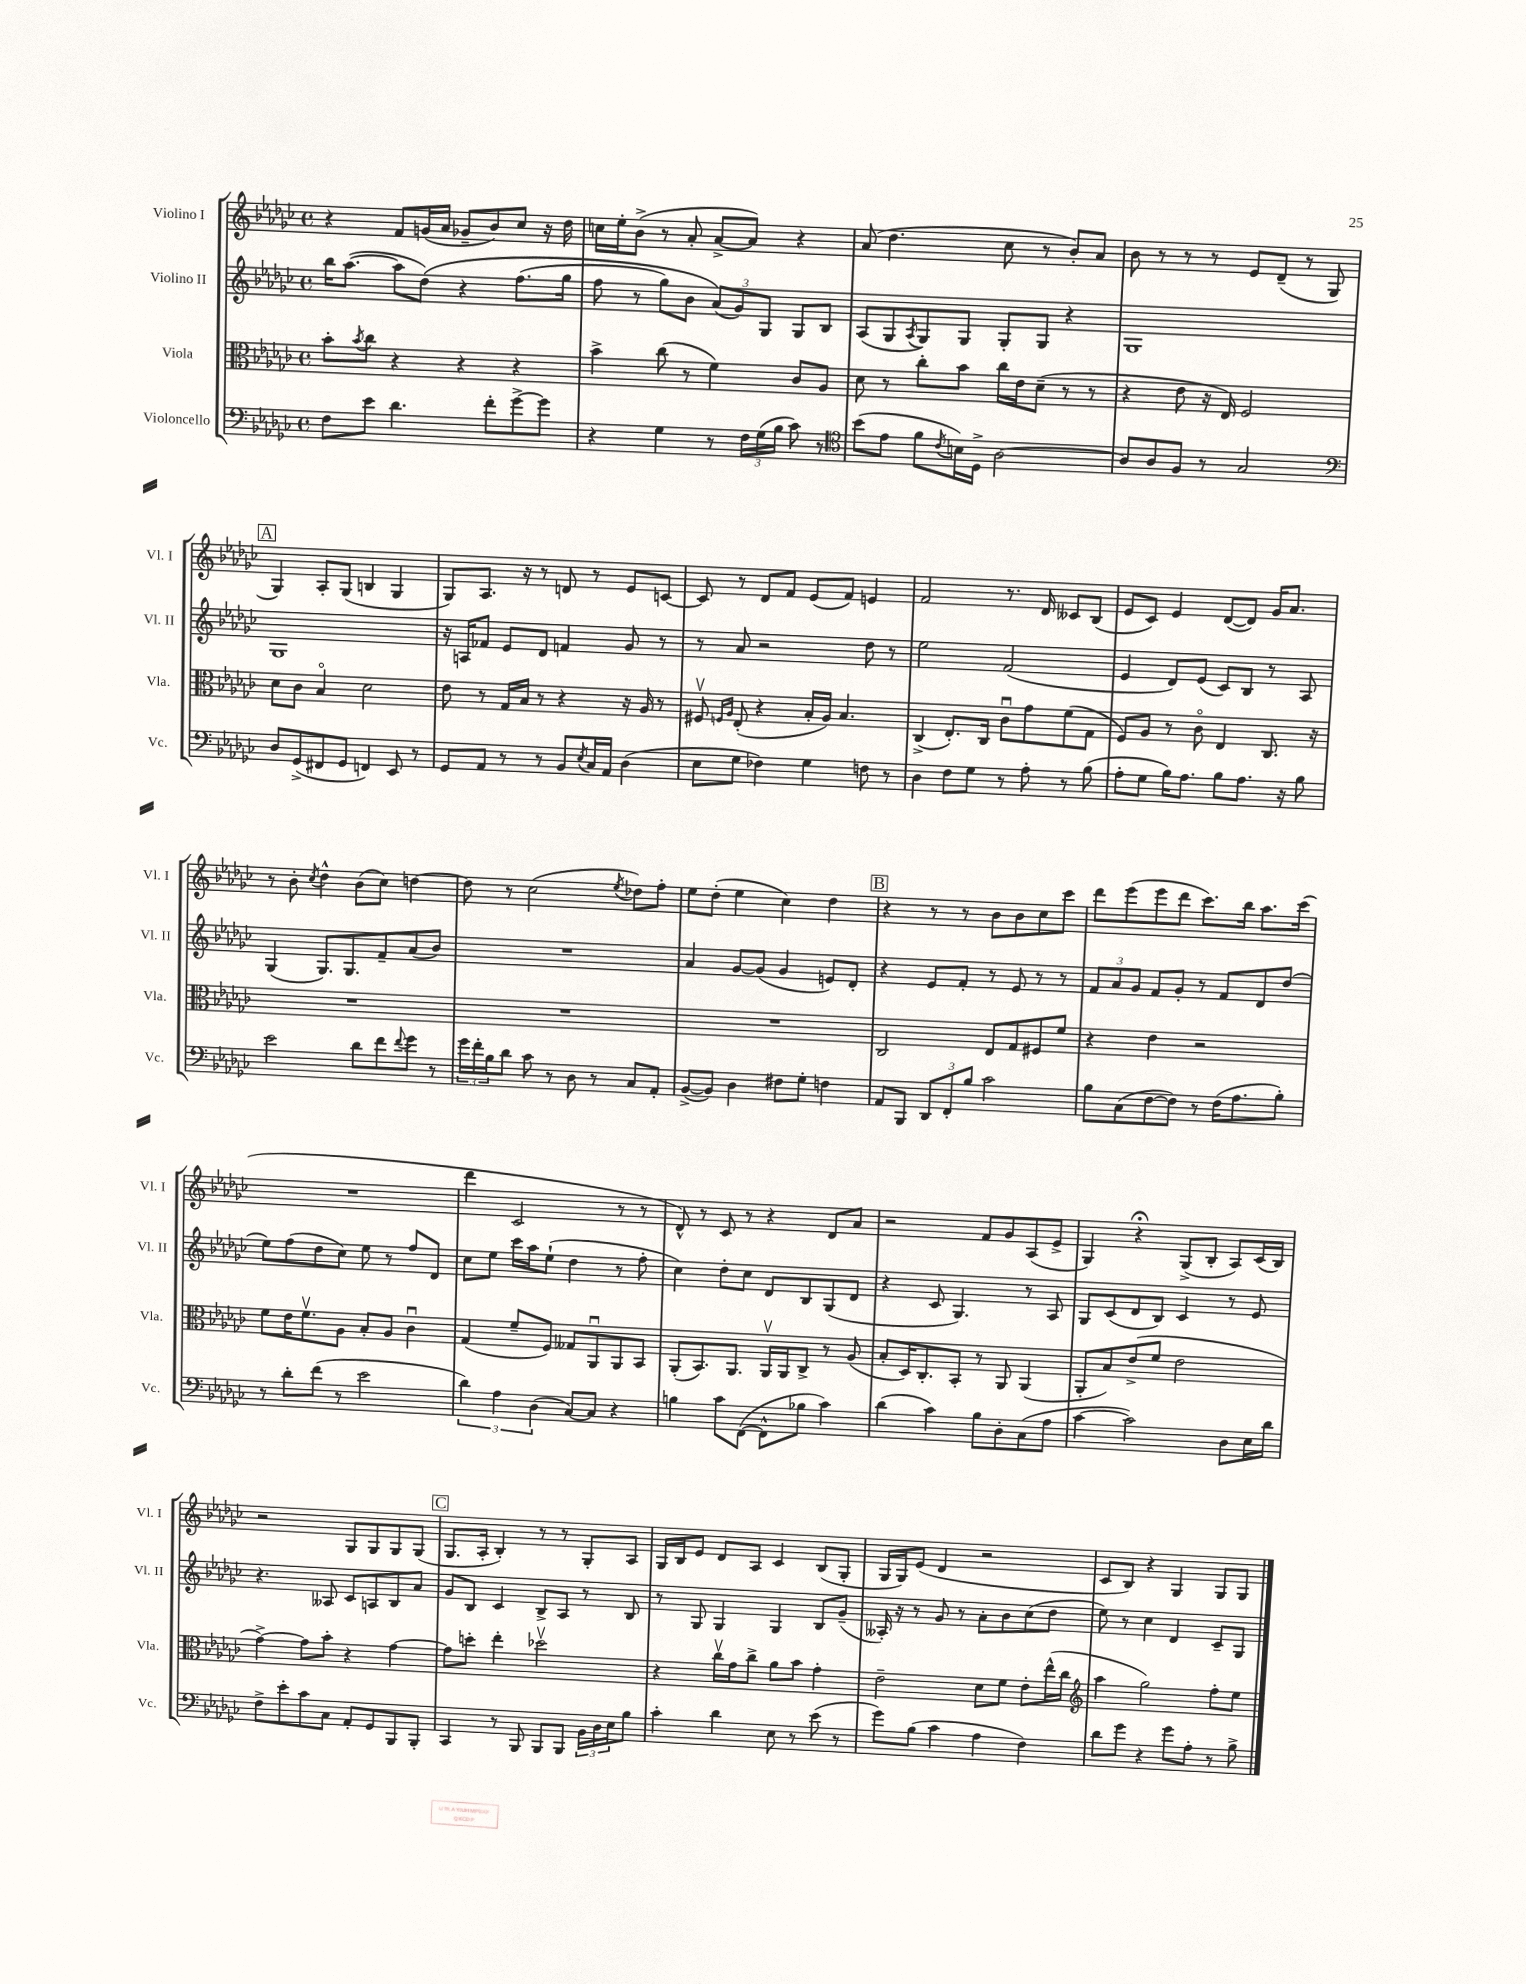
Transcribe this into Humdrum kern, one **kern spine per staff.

**kern	**kern	**kern	**kern
*staff4	*staff3	*staff2	*staff1
*clefF4	*clefC3	*clefG2	*clefG2
*k[b-e-a-d-g-c-]	*k[b-e-a-d-g-c-]	*k[b-e-a-d-g-c-]	*k[b-e-a-d-g-c-]
*M4/4	*M4/4	*M4/4	*M4/4
*met(c)	*met(c)	*met(c)	*met(c)
8F\L	8b-'\L	16bb-\LK	4r
.	.	([8.aa-\J	.
.	8qb-/	.	.
8e-\J	8cc-\J	.	.
4.d-\	4r	8aa-\]L	8f/L
.	.	&(8dd-\J)	(16g/L
.	.	.	16a-/JJ
.	4r	4r	8g-~/L
8f'\L	.	.	8b-/)
[8g-^\	4r	(8.ff\L	8cc-/J
8g-\]J	.	.	16r
.	.	16gg-\Jk	16dd-\
=	=	=	=
4r	4b-^\	8ff\	16cc\LL
.	.	.	16ee-'\J
.	.	8r	(8b-^\J
4G-\	(8cc-\	8gg-\L)	8r
.	8r	8b-\J	8a-'/
8r	4f\)	(12a-/L&)	[8a-^/L
.	.	12g-/)	.
24F\LL	.	.	8a-/]J)
(24G-\	.	12G-/J	.
24B-\JJ	.	.	.
8c-\)	8c-/L	8G-/L	4r
8r	8A-/J	8B-/J	.
=	=	=	=
*clefC4	*	*	*
(8b-\L	8d-\	(8A-/L	(8a-/
8e-\J	8r	8G-/	4.dd-\
.	.	8qA-/	.
8f\L	8cc-'\L	8G-/)	.
8qc-/	.	.	.
16B\L)	8b-\J	8G-/J	.
16D-^\JJ	.	.	.
[2A-\	16cc-\LL	8G-'/L	8cc-\
.	16e-\J	.	.
.	(8d-~\J	8G-/J	8r
.	8r	4r	8b-'/L)
.	8r	.	8a-/J
=	=	=	=
8A-/]L	4r	1G-	8b-\
8A-/	.	.	8r
8F/J	8e-\	.	8r
8r	16r	.	8r
.	16E-/)	.	.
2G-/	2F/	.	8e-/L
.	.	.	(8d-~/J
.	.	.	8r
.	.	.	8G-/
=	=	=	=
*clefF4	*	*	*
8D-/L	8d-\L	1G-	4G-/)
(8GG-^/	8c-\J	.	.
8FF#/	4B-o/	.	8A-'/L
8GG-/J	.	.	(8G-/J
4FF/)	2d-\	.	4B/
8EE-/	.	.	4G-/
8r	.	.	.
=	=	=	=
8GG-/L	8e-\	16r	8G-/L)
.	.	16A/LK	.
8AA-/J	8r	8f-/J	8.A-/J
8r	16G-/LL	8e-/L	.
.	16B-/JJ	.	16r
8r	8r	8d-/J	8r
8BB-/L	4r	4f/	8d/
8qE-/	.	.	.
16C-/L	.	.	8r
16AA-/JJ	.	.	.
(4D-\	16r	8g-/	8e-/L
.	16A-/	.	.
.	8r	8r	[8c/J
=	=	=	=
8E-\L	8F#v/	8r	8c/]
.	16qqF/LL	.	.
.	16qqA-/JJ	.	.
8G-\J	(8E-'/	8a-/	8r
4F-\)	4r	2r	8d-/L
.	.	.	8f/J
4G-\	16B-'/LL	.	(8e-/L
.	16A-/JJ)	.	.
.	4.B-/	.	8f/J)
8F\	.	8dd-\	4e/
8r	.	8r	.
=	=	=	=
4D-\	(4C-^/	2ee-\	2f/
8F\L	8.E-'/L)	.	.
8G-\J	.	.	.
.	16C-/Jk	.	.
8r	8c-u\L	(2f/	8.r
8A-'\	8g-\	.	.
.	.	.	16d-/
8r	(8f\	.	8c--/L
(8B-\	8G-\J	.	(8B-/J
=	=	=	=
8A-'\L	8F/L)	4e-/	8e-/L
8G-\J	8A-/J	.	8c-/J)
16B-\LK)	8r	8d-/L)	4e-/
8.A-\J	.	.	.
.	8c-o\	(8e-/J	.
8B-\L	4E-/	8c-/L)	([8d-/L
8.A-\J	.	8B-/J	8d-/]J)
.	8.C-/	8r	16g-/LK
16r	.	.	8.a-/J
8B-\	.	8A-/	.
.	16r	.	.
=	=	=	=
2e-\	1r	(4G-/	8r
.	.	.	8b-'\
.	.	.	8qcc-/
.	.	8.G-/L)	4dd-^^\
.	.	8.G-/	.
8d-\L	.	.	(8b-\L
8f\	.	8f~/	8cc-\J)
8qqf/	.	.	.
8g-\J	.	(8a-/	[4dd\
8r	.	8b-/J)	.
=	=	=	=
24g-\LL	1r	1r	8dd\]
24f'\	.	.	.
24B-\J	.	.	.
8d-\J	.	.	8r
8c-\	.	.	(2cc-\
8r	.	.	.
8D-\	.	.	.
8r	.	.	.
.	.	.	8qee-/
8C-/L	.	.	8dd-\L)
8AA-'/J	.	.	8ff'\J
=	=	=	=
([8BB-^/L	1r	4a-/	8ee-\L
8BB-/]J)	.	.	(8dd-'\J
4D-\	.	[8g-/L	4ee-\
.	.	(8g-/]J	.
8F#\L	.	4g-/	4cc-\)
8G-'\J	.	.	.
4F\	.	8e/L)	4dd-\
.	.	8d-'/J	.
=	=	=	=
8AA-/L	2C-/	4r	4r
8BBB-/J	.	.	.
12DD-/L	.	8e-/L	8r
12FF'/	.	.	.
.	.	8f'/J	8r
12B-/J	.	.	.
2c-\	8E-/L	8r	8b-\L
.	8G-/	8e-/	8b-\
.	8F#/	8r	8cc-\
.	8f/J	8r	8ccc-\J
=	=	=	=
8B-\L	4r	12f/L	8ddd-\L
.	.	12a-/	.
(8C-\	.	.	(8eee-\
.	.	12g-/J	.
[8F\	4e-\	8f/L	8eee-\
8F\]J)	.	8g-'/J	8ddd-\J
8r	2r	8r	8.ccc-\L)
(16F\LK	.	8f/L	.
8.A-\	.	.	16bb-\Jk
.	.	8d-/	8.aa-\L
8B-'\J)	.	(8dd-/J	.
.	.	.	(16ccc-\Jk
=	=	=	=
8r	8f\L	8ee-\L)	1r
8d-'\L	16e-\K	(8ff\	.
.	8.fv\	.	.
(8f\J	.	8dd-\	.
8r	8A-\J	8cc-\J)	.
2e-\	8B-'/L	8ee-\	.
.	8A-/J	8r	.
.	4c-u\	8ff/L	.
.	.	8d-/J	.
=	=	=	=
6d-\)	(4G-/	8cc-\L	4ddd-\
.	.	8ee-\J	.
6A-\	.	.	.
.	8f~/L	16ccc-\LL	2c-/
.	.	16aa-\J	.
(6D-\	.	.	.
.	8F/J)	(8ee-`\J	.
[8C-/L)	8G--/L	4dd-\	.
8C-/]J	8AA-u/	.	.
4r	8AA-/	8r	8r
.	8BB-/J	8ff'\	8r
=	=	=	=
4B\	(8AA-'/L	4cc-\)	8d-^^/)
.	8.BB-/)	.	8r
8c-\L	.	8dd-'\L	8c-/
.	8.AA-/J	.	.
([8FF\J	.	8cc-\J	8r
8FF^^\]L	16AA-v/LL	8d-/L	4r
.	16AA-/J	.	.
8B-\J	8C-^/J	8B-/	.
4c-\)	8r	(8G-/	8d-/L
.	(8A-/	8d-/J	8a-/J
=	=	=	=
(4d-\	8B-'/L	4r	2r
.	16D-/K)	.	.
.	8.C-'/	.	.
4c-\)	.	8c-/	.
.	8BB-'/J	4.G-/)	.
8B-\L	8r	.	8f/L
8D-'\	8AA-/	.	8g-/
(8C-\	(4AA-/	8r	(8A-/
8A-\J	.	8A-/	8e-^/J
=	=	=	=
[4c-\	8AA-'/L	8G-/L	4G-/)
.	8B-/)	(8c-/	.
2c-\])	(8e-^/	8d-/	4r;
.	8f/J	8B-/J)	.
.	2e-\	4c-/	(8G-^/L
.	.	.	8B-'/J
8D-\L	.	8r	8A-/L)
16E-\L	.	8e-/	(16c-/L
16d-\JJ	.	.	16B-/JJ)
=	=	=	=
8F^\L	[4g-^\)	4.r	2r
8e-'\	.	.	.
8c-\	8g-\]L	.	.
8C-\J	8b-'\J	8A--/	.
8AA-'/L	4r	8c-/L	8G-/L
8GG-/	.	8A/	8G-/
8BBB-/	[4g-\	8B-/	8G-/
8BBB-'/J	.	8a-/J	(8G-/J
=	=	=	=
4CC-/	8g-\]L	8g-/L	8.G-/L
.	8dd'\J	8B-/J	.
.	.	.	16A-'/Jk
8r	4ee-'\	4c-/	4B-'/)
8BBB-/	.	.	.
8BBB-/L	2dd-v\	8B-^/L	8r
8BBB-/J	.	8A-/J	8r
24BB-\LL	.	8r	8G-'/L
24D-\	.	.	.
24E-\J	.	.	.
8B-\J	.	8B-/	8A-/J
=	=	=	=
4c-'\	4r	8r	16G-/LL
.	.	.	16B-/J
.	.	8G-/	8e-/J
4d-\	16cc-v\LL	4G-/	8d-/L
.	16g-\J	.	.
.	8cc-^\J	.	8A-/J
8E-\	8a-\L	4G-/	4c-/
8r	8b-\J	.	.
(8e-\	4g-'\	8B-/L	(8B-/L
8r	.	(8g-~/J	8G-'/J
=	=	=	=
8g-\L)	2e-~\	16A--'/)	16G-/LL
.	.	16r	16G-/J)
(8B-\J	.	8r	(8e-/J
4c-\	.	8g-/	4d-/
.	.	8r	.
4A-\	8d-\L	8a-'\L	2r
.	8f\J	8b-\	.
4F\)	8e-'\L	(8cc-\	.
.	(16ee-^^\L	8dd-\J	.
.	16cc-\JJ	.	.
=	=	=	=
*	*clefG2	*	*
8d-\L	4aa-\	8ee-\)	8c-/L
8g-\J	.	8r	8B-/J)
4r	2gg-\)	4cc-\	4r
8g-\L	.	4d-/	4G-/
8A-'\J	.	.	.
8r	8ff'\L	8c-~/L	8G-/L
8B-^\	8ee-\J	8G-/J	8G-/J
==	==	==	==
*-	*-	*-	*-
